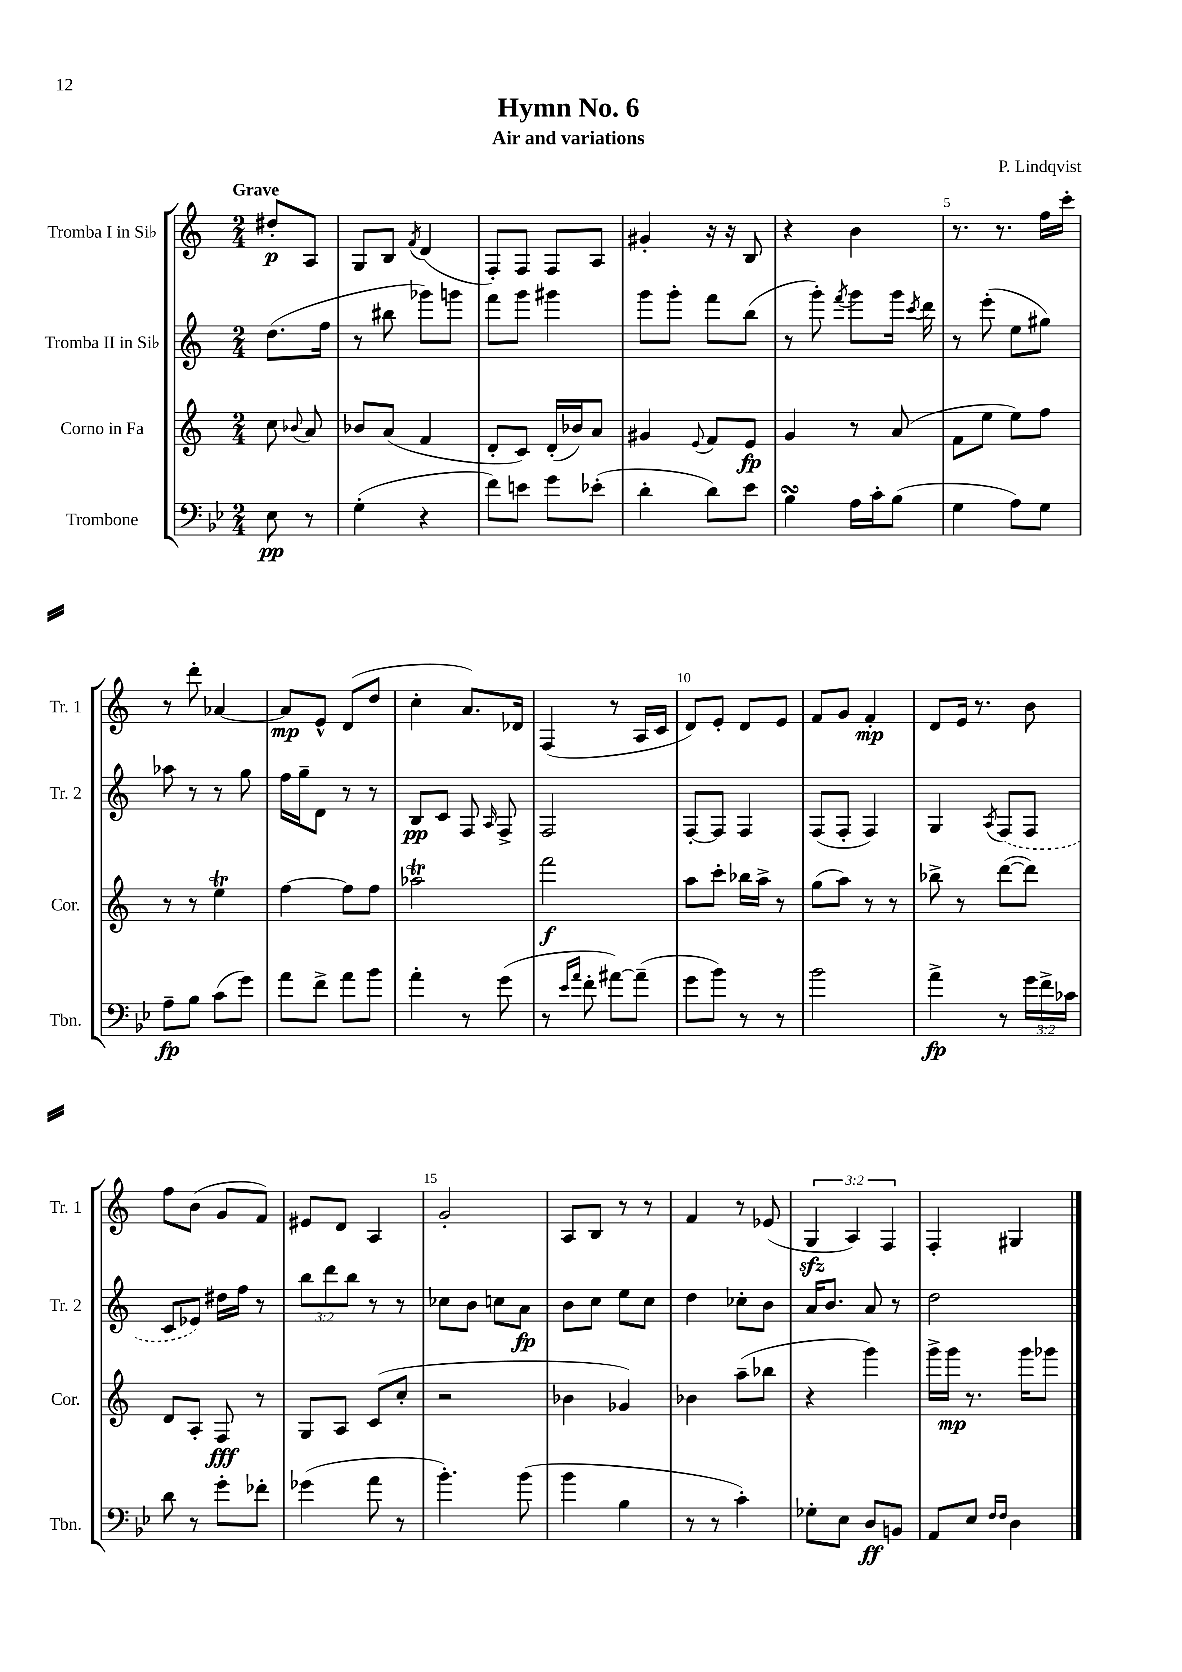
\header { title = "Hymn No. 6" composer = "P. Lindqvist" subtitle = "Air and variations" }
<<
\new StaffGroup <<
\new Staff = "s0" \with { instrumentName = "Tromba I in Sib" shortInstrumentName = "Tr. 1" } {
    \clef treble \key c \major \numericTimeSignature \time 2/4 \override Staff.TupletNumber.text = #tuplet-number::calc-fraction-text \partial 4 \tempo "Grave"
    \autoBeamOff dis''8[-.\p a8] |
    g8[ b8] \acciaccatura { f'8 } d'4( |
    f8[-.) f8] f8[ a8] |
    gis'4-. r16 r16 b8 |
    r4 b'4 |
    r8. r8. f''16[ c'''16]-. |
    r8 d'''8-. aes'4~ |
    aes'8[\mp e'8]-^ d'8[( d''8] |
    c''4-. a'8.[) des'16] |
    f4( r8 a16[ c'16] |
    d'8[) e'8]-. d'8[ e'8] |
    f'8[ g'8] f'4-.\mp |
    d'8[ e'16] r8. b'8 |
    f''8[ b'8]( g'8[ f'8]) |
    eis'8[ d'8] a4 |
    g'2-. |
    a8[ b8] r8 r8 |
    f'4 r8 ees'8( |
    \tuplet 3/2 { g4\sfz a4) f4 } |
    f4-. gis4 \bar "|." |
}
\new Staff = "s1" \with { instrumentName = "Tromba II in Sib" shortInstrumentName = "Tr. 2" } {
    \clef treble \key c \major \numericTimeSignature \time 2/4 \override Staff.TupletNumber.text = #tuplet-number::calc-fraction-text \partial 4
    \autoBeamOff d''8.[( f''16] |
    r8 bis''8 ges'''8[) g'''8] |
    f'''8[ g'''8] gis'''4 |
    g'''8[ g'''8]-. f'''8[ b''8]( |
    r8 g'''8-.) \acciaccatura { f'''8 } g'''8[ g'''16] \acciaccatura { c'''8 } d'''16 |
    r8 e'''8-.( e''8[ gis''8]) |
    aes''8 r8 r8 g''8 |
    f''16[ g''16-- d'8] r8 r8 |
    b8[\pp c'8] f8 \grace { a16 } f8-> |
    f2 |
    f8[~-. f8] f4 |
    f8[( f8]-. f4) |
    g4 \acciaccatura { a8 } \once \slurDashed f8[( f8] |
    c'8[ ees'8]) dis''16[ f''16] r8 |
    \tuplet 3/2 { b''8[ d'''8 b''8] } r8 r8 |
    ces''8[ b'8] c''8[ a'8]\fp |
    b'8[ c''8] e''8[ c''8] |
    d''4 ces''8[-. b'8] |
    a'16[ b'8.] a'8 r8 |
    d''2 \bar "|." |
}
\new Staff = "s2" \with { instrumentName = "Corno in Fa" shortInstrumentName = "Cor." } {
    \clef treble \key c \major \numericTimeSignature \time 2/4 \partial 4
    \autoBeamOff c''8 \appoggiatura { bes'8 } a'8 |
    bes'8[ a'8]( f'4 |
    d'8[-. c'8]) d'16[-.( bes'16) a'8] |
    gis'4 \appoggiatura { e'8 } f'8[ e'8]\fp |
    g'4 r8 a'8( |
    f'8[ e''8] e''8[) f''8] |
    r8 r8 e''4\trill |
    f''4~ f''8[ f''8] |
    aes''2\trill |
    f'''2\f |
    a''8[ c'''8]-. bes''16[ a''16]-> r8 |
    g''8[( a''8]) r8 r8 |
    bes''8-> r8 d'''8[~( d'''8]) |
    d'8[ a8]-. f8\fff r8 |
    g8[ a8] c'8[( c''8]-. |
    r2 |
    bes'4 ges'4) |
    bes'4 a''8[--( bes''8] |
    r4 g'''4) |
    g'''16[-> g'''16]\mp r8. g'''16[ ges'''8] \bar "|." |
}
\new Staff = "s3" \with { instrumentName = "Trombone" shortInstrumentName = "Tbn." } {
    \clef bass \key bes \major \numericTimeSignature \time 2/4 \override Staff.TupletNumber.text = #tuplet-number::calc-fraction-text \partial 4
    \autoBeamOff ees8\pp r8 |
    g4-.( r4 |
    f'8[) e'8] g'8[ ees'8]-.( |
    d'4-. d'8[) ees'8] |
    bes4\turn a16[ c'16-. bes8]( |
    g4 a8[) g8] |
    a8[--\fp bes8] c'8[( g'8]) |
    a'8[ f'8]-> a'8[ bes'8] |
    a'4-. r8 g'8( |
    r8 \grace { ees'16[ a'16] } f'8-. ais'8[~) ais'8]--( |
    g'8[ bes'8]) r8 r8 |
    bes'2 |
    a'4->\fp r8 \tuplet 3/2 { g'16[ f'16-> ces'16] } |
    d'8 r8 g'8[-. fes'8]-. |
    ges'4( a'8 r8 |
    bes'4.-.) bes'8( |
    bes'4 bes4 |
    r8 r8 c'4-.) |
    ges8[-. ees8] d8[\ff b,8] |
    a,8[ ees8] \grace { f16[ f16] } d4 \bar "|." |
}
>>
>>
\layout { \context { \Score \override BarNumber.break-visibility = ##(#f #t #t) barNumberVisibility = #(every-nth-bar-number-visible 5) } }
